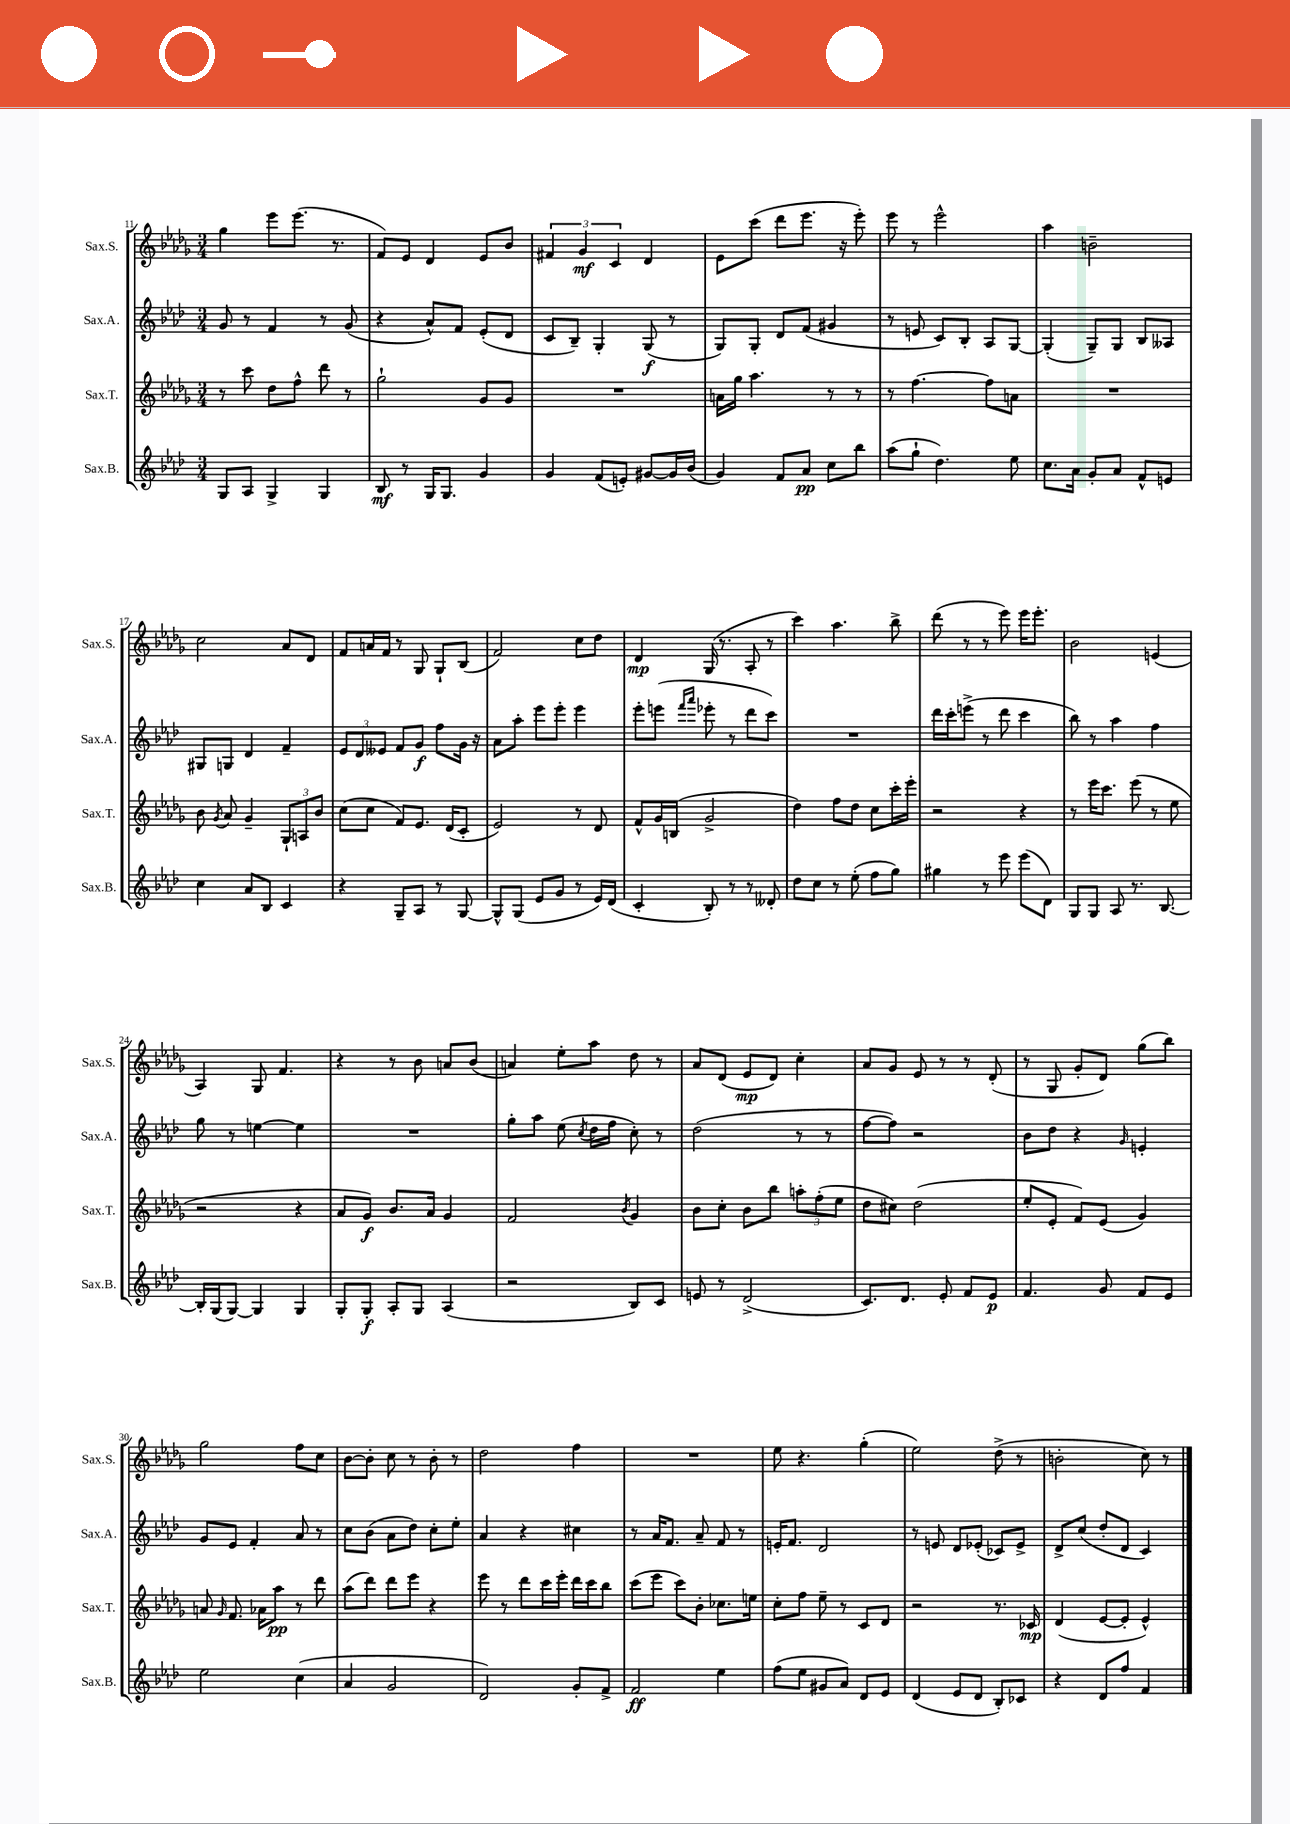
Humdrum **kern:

**kern	**dynam	**kern	**dynam	**kern	**dynam	**kern	**dynam
*part4	*part4	*part3	*part3	*part2	*part2	*part1	*part1
*staff4	*staff4	*staff3	*staff3	*staff2	*staff2	*staff1	*staff1
*I"Sax.B.	*	*I"Sax.T.	*	*I"Sax.A.	*	*I"Sax.S.	*
*I'Sax.B.	*	*I'Sax.T.	*	*I'Sax.A.	*	*I'Sax.S.	*
*clefG2	*	*clefG2	*	*clefG2	*	*clefG2	*
*k[b-e-a-d-]	*	*k[b-e-a-d-g-]	*	*k[b-e-a-d-]	*	*k[b-e-a-d-g-]	*
*M3/4	*	*M3/4	*	*M3/4	*	*M3/4	*
=11	=11	=11	=11	=11	=11	=11	=11
8G/L	.	8r	.	8g/	.	4gg-\	.
8A-/J	.	8ccc\	.	8r	.	.	.
4G^/	.	8dd-\L	.	4f/	.	8eee-\L	.
.	.	8ff^^\J	.	.	.	(8.eee-\J	.
4G/	.	8ddd-\	.	8r	.	.	.
.	.	.	.	.	.	8.r	.
.	.	8r	.	(8g/	.	.	.
=12	=12	=12	=12	=12	=12	=12	=12
8B-/	mf	2gg-`\	.	4r	.	8f/L)	.
8r	.	.	.	.	.	8e-/J	.
16G/KL	.	.	.	8a-^^/L)	.	4d-/	.
8.G/J	.	.	.	.	.	.	.
.	.	.	.	8f/J	.	.	.
4g/	.	8g-/L	.	(8e-'/L	.	8e-/L	.
.	.	8g-/J	.	8d-/J	.	8b-/J	.
=13	=13	=13	=13	=13	=13	=13	=13
4g/	.	2.r	.	8c/L	.	6f#X/	.
.	.	.	.	8B-~/J)	.	.	.
.	.	.	.	.	.	6g-/	mf
(8f/L	.	.	.	4G'/	.	.	.
.	.	.	.	.	.	6c/	.
8en'/J)	.	.	.	.	.	.	.
[8g#X/L	.	.	.	(8G/	f	4d-/	.
16g#/L]	.	.	.	8r	.	.	.
(16b-/JJ	.	.	.	.	.	.	.
=14	=14	=14	=14	=14	=14	=14	=14
4g/)	.	16an\LL	.	8G/L)	.	8e-\L	.
.	.	16gg-\JJ	.	.	.	.	.
.	.	4.aa-\	.	8G'/J	.	(8ccc\J	.
8f/L	.	.	.	8d-/L	.	8ddd-\L	.
8a-/J	pp	.	.	(8f/J	.	8.eee-\J	.
8cc\L	.	8r	.	4g#X/	.	.	.
.	.	.	.	.	.	16r	.
8bb-\J	.	8r	.	.	.	8eee-'\)	.
=15	=15	=15	=15	=15	=15	=15	=15
(8aa-\L	.	8r	.	8r	.	8eee-\	.
8gg`\J	.	[4.ff\	.	8en/	.	8r	.
4.dd-\)	.	.	.	8c/L)	.	2eee-^^\	.
.	.	.	.	8B-'/J	.	.	.
.	.	8ff\L]	.	8A-/L	.	.	.
8ee-\	.	8an\J	.	[8G/J	.	.	.
=16	=16	=16	=16	=16	=16	=16	=16
8.cc\L	.	2.r	.	(4G'/]	.	4aa-\	.
16a-\Jk	.	.	.	.	.	.	.
8g'/L	.	.	.	8G~/L)	.	2bn~\	.
8a-/J	.	.	.	8G/J	.	.	.
8f^^/L	.	.	.	8B-/L	.	.	.
8en/J	.	.	.	8A--X/J	.	.	.
!!LO:LB:g=z
=17	=17	=17	=17	=17	=17	=17	=17
4cc\	.	8b-\	.	8G#X/L	.	2cc\	.
.	.	8qg-/	.	.	.	.	.
.	.	8a-/	.	8Gn/J	.	.	.
8a-/L	.	4g-~/	.	4d-/	.	.	.
8B-/J	.	.	.	.	.	.	.
4c/	.	12G-`/L	.	4f~/	.	8a-/L	.
.	.	12An/	.	.	.	.	.
.	.	.	.	.	.	8d-/J	.
.	.	12b-/J	.	.	.	.	.
=18	=18	=18	=18	=18	=18	=18	=18
4r	.	(8cc\L	.	12e-/L	.	8f/L	.
.	.	.	.	12d-/	.	.	.
.	.	8cc\J	.	.	.	16an/L	.
.	.	.	.	12e--X/J	.	.	.
.	.	.	.	.	.	16f/JJ	.
8G~/L	.	8f/L)	.	8f/L	.	8r	.
8A-/J	.	8.e-/J	.	8g/J	f	8G-/	.
8r	.	.	.	8ff\L	.	8G-`/L	.
.	.	(16d-/KL	.	.	.	.	.
[8G/	.	8c'/J	.	16g\Jk	.	(8B-/J	.
.	.	.	.	16r	.	.	.
=19	=19	=19	=19	=19	=19	=19	=19
8G^^/L]	.	2e-/)	.	8a-\L	.	2f/)	.
(8G/J	.	.	.	8aa-'\J	.	.	.
8e-/L	.	.	.	8eee-\L	.	.	.
8g/J	.	.	.	8eee-'\J	.	.	.
8r	.	8r	.	4eee-\	.	8cc\L	.
16e-/LL)	.	8d-/	.	.	.	8dd-\J	.
(16d-/JJ	.	.	.	.	.	.	.
=20	=20	=20	=20	=20	=20	=20	=20
4c'/	.	8f^^/L	.	8eee-'\L	.	4d-/	mp
.	.	16g-/L	.	(8eeen\J	.	.	.
.	.	(16Bn/JJ	.	.	.	.	.
.	.	.	.	16qqfff/LL	.	.	.
.	.	.	.	16qqaaa-/JJ	.	.	.
8B-'/)	.	2g-^/	.	8eee-X'\	.	(16G-/	.
.	.	.	.	.	.	8.r	.
8r	.	.	.	8r	.	.	.
8r	.	.	.	8ddd-\L	.	8A-'/	.
8d--X'/	.	.	.	8ccc\J)	.	8r	.
=21	=21	=21	=21	=21	=21	=21	=21
8dd-\L	.	4dd-\)	.	2.r	.	4ccc\)	.
8cc\J	.	.	.	.	.	.	.
8r	.	8ff\L	.	.	.	4.aa-\	.
(8ee-'\	.	8dd-\J	.	.	.	.	.
8ff\L	.	8cc\L	.	.	.	.	.
8gg\J)	.	16ccc'\L	.	.	.	8bb-^\	.
.	.	16eee-'\JJ	.	.	.	.	.
=22	=22	=22	=22	=22	=22	=22	=22
4gg#X\	.	2r	.	16ddd-\LL	.	(8ddd-\	.
.	.	.	.	16ccc'\J	.	.	.
.	.	.	.	(8eeen^\J	.	8r	.
8r	.	.	.	8r	.	8r	.
8eee-\	.	.	.	8ddd-\	.	8eee-\)	.
(8eee-\L	.	4r	.	4ccc\	.	16eee-\KL	.
.	.	.	.	.	.	8.eee-'\J	.
8d-\J)	.	.	.	.	.	.	.
=23	=23	=23	=23	=23	=23	=23	=23
8G/L	.	8r	.	8bb-\)	.	2b-\	.
8G/J	.	16eee-\KL	.	8r	.	.	.
.	.	8.ccc\J	.	.	.	.	.
8A-/	.	.	.	4aa-\	.	.	.
8.r	.	(8eee-\	.	.	.	.	.
.	.	8r	.	4ff\	.	(4en/	.
[8.B-/	.	.	.	.	.	.	.
.	.	8ee-\	.	.	.	.	.
!!LO:LB:g=z
=24	=24	=24	=24	=24	=24	=24	=24
16B-'/LL]	.	2r	.	8gg\	.	4A-/)	.
(16G/J	.	.	.	.	.	.	.
[8G/J)	.	.	.	8r	.	.	.
4G/]	.	.	.	[4een\	.	8G-/	.
.	.	.	.	.	.	4.f/	.
4G/	.	4r	.	4ee\]	.	.	.
=25	=25	=25	=25	=25	=25	=25	=25
8G'/L	.	8a-/L	.	2.r	.	4r	.
8G'/J	f	8g-/J)	f	.	.	.	.
8A-'/L	.	8.b-/L	.	.	.	8r	.
8G/J	.	.	.	.	.	8b-\	.
.	.	16a-/Jk	.	.	.	.	.
(4A-/	.	4g-/	.	.	.	8an/L	.
.	.	.	.	.	.	(8b-/J	.
=26	=26	=26	=26	=26	=26	=26	=26
2r	.	2f/	.	8gg'\L	.	4an/)	.
.	.	.	.	8aa-\J	.	.	.
.	.	.	.	(8ee-\	.	8ee-'\L	.
.	.	.	.	8qcc/	.	.	.
.	.	.	.	16dd-\LL	.	8aa-\J	.
.	.	.	.	16ff\JJ	.	.	.
.	.	8qb-/	.	.	.	.	.
8B-/L)	.	4g-/	.	8cc'\)	.	8dd-\	.
8c/J	.	.	.	8r	.	8r	.
=27	=27	=27	=27	=27	=27	=27	=27
8en/	.	8b-\L	.	(2dd-\	.	8a-/L	.
8r	.	8cc'\J	.	.	.	(8d-/J	.
(2d-^/	.	8b-\L	.	.	.	8e-/L	mp
.	.	8bb-\J	.	.	.	8d-/J)	.
.	.	12aan'\L	.	8r	.	4cc'\	.
.	.	(12ff'\	.	.	.	.	.
.	.	.	.	8r	.	.	.
.	.	12ee-\J	.	.	.	.	.
=28	=28	=28	=28	=28	=28	=28	=28
8.c/L)	.	8dd-\L	.	[8ff\L	.	8a-/L	.
.	.	8cc#X\J)	.	8ff\J])	.	8g-/J	.
8.d-/J	.	.	.	.	.	.	.
.	.	(2dd-\	.	2r	.	8e-/	.
8e-'/	.	.	.	.	.	8r	.
8f/L	.	.	.	.	.	8r	.
8e-/J	p	.	.	.	.	(8d-'/	.
=29	=29	=29	=29	=29	=29	=29	=29
4.f/	.	8ee-'/L	.	8b-\L	.	8r	.
.	.	8e-'/J	.	8dd-\J	.	8G-/	.
.	.	8f/L)	.	4r	.	8g-'/L	.
8g/	.	(8e-/J	.	.	.	8d-/J)	.
.	.	.	.	16qqg/	.	.	.
8f/L	.	4g-/)	.	4en'/	.	(8gg-\L	.
8e-/J	.	.	.	.	.	8bb-\J)	.
!!LO:LB:g=z
=30	=30	=30	=30	=30	=30	=30	=30
2ee-\	.	8an/	.	8g/L	.	2gg-\	.
.	.	16qqg-/	.	.	.	.	.
.	.	8.f/	.	8e-/J	.	.	.
.	.	.	.	4f'/	.	.	.
.	.	16a-X\KL	.	.	.	.	.
.	.	8aa-\J	pp	.	.	.	.
(4cc\	.	8r	.	8a-/	.	8ff\L	.
.	.	8ddd-\	.	8r	.	8cc\J	.
=31	=31	=31	=31	=31	=31	=31	=31
4a-/	.	(8aa-\L	.	8cc\L	.	[8b-\L	.
.	.	8ddd-\J)	.	(8b-\J	.	8b-'\J]	.
2g/	.	8ddd-\L	.	8a-\L	.	8cc\	.
.	.	8eee-\J	.	8dd-\J)	.	8r	.
.	.	4r	.	8cc'\L	.	8b-'\	.
.	.	.	.	8ee-'\J	.	8r	.
=32	=32	=32	=32	=32	=32	=32	=32
2d-/)	.	8eee-\	.	4a-/	.	2dd-\	.
.	.	8r	.	.	.	.	.
.	.	8ddd-\L	.	4r	.	.	.
.	.	16ccc\L	.	.	.	.	.
.	.	16eee-'\JJ	.	.	.	.	.
8g'/L	.	16ddd-\LL	.	4cc#X\	.	4ff\	.
.	.	16ccc\J	.	.	.	.	.
8f^/J	.	8bb-\J	.	.	.	.	.
=33	=33	=33	=33	=33	=33	=33	=33
2f/	ff	(8ccc\L	.	8r	.	2.r	.
.	.	8eee-\J	.	16a-/KL	.	.	.
.	.	.	.	8.f/J	.	.	.
.	.	8ccc\L)	.	.	.	.	.
.	.	8b-'\J	.	8a-~/	.	.	.
4ee-\	.	8.cc-X\L	.	8f/	.	.	.
.	.	.	.	8r	.	.	.
.	.	16een\Jk	.	.	.	.	.
=34	=34	=34	=34	=34	=34	=34	=34
(8ff\L	.	8cc'\L	.	16en'/KL	.	8ee-\	.
.	.	.	.	8.f/J	.	.	.
8ee-\J	.	8ff\J	.	.	.	4.r	.
8g#X/L	.	8ee-~\	.	2d-/	.	.	.
8a-/J)	.	8r	.	.	.	.	.
8d-/L	.	8c/L	.	.	.	(4gg-'\	.
8e-/J	.	8d-/J	.	.	.	.	.
=35	=35	=35	=35	=35	=35	=35	=35
(4d-/	.	2r	.	8r	.	2ee-\)	.
.	.	.	.	8en/	.	.	.
8e-/L	.	.	.	8d-/L	.	.	.
8d-/J	.	.	.	(8e-X'/J	.	.	.
8B-'/L)	.	8.r	.	8c-X/L)	.	(8dd-^\	.
8c-X/J	.	.	.	8e-^/J	.	8r	.
.	.	16c-X/	mp	.	.	.	.
=36	=36	=36	=36	=36	=36	=36	=36
4r	.	(4d-/	.	8d-^/L	.	2bn'\	.
.	.	.	.	(8cc/J	.	.	.
8d-/L	.	[8e-/L	.	8dd-'/L	.	.	.
8ff/J	.	8e-'/J]	.	8d-/J	.	.	.
4f/	.	4e-^^/)	.	4c/)	.	8cc\)	.
.	.	.	.	.	.	8r	.
==	==	==	==	==	==	==	==
*-	*-	*-	*-	*-	*-	*-	*-
